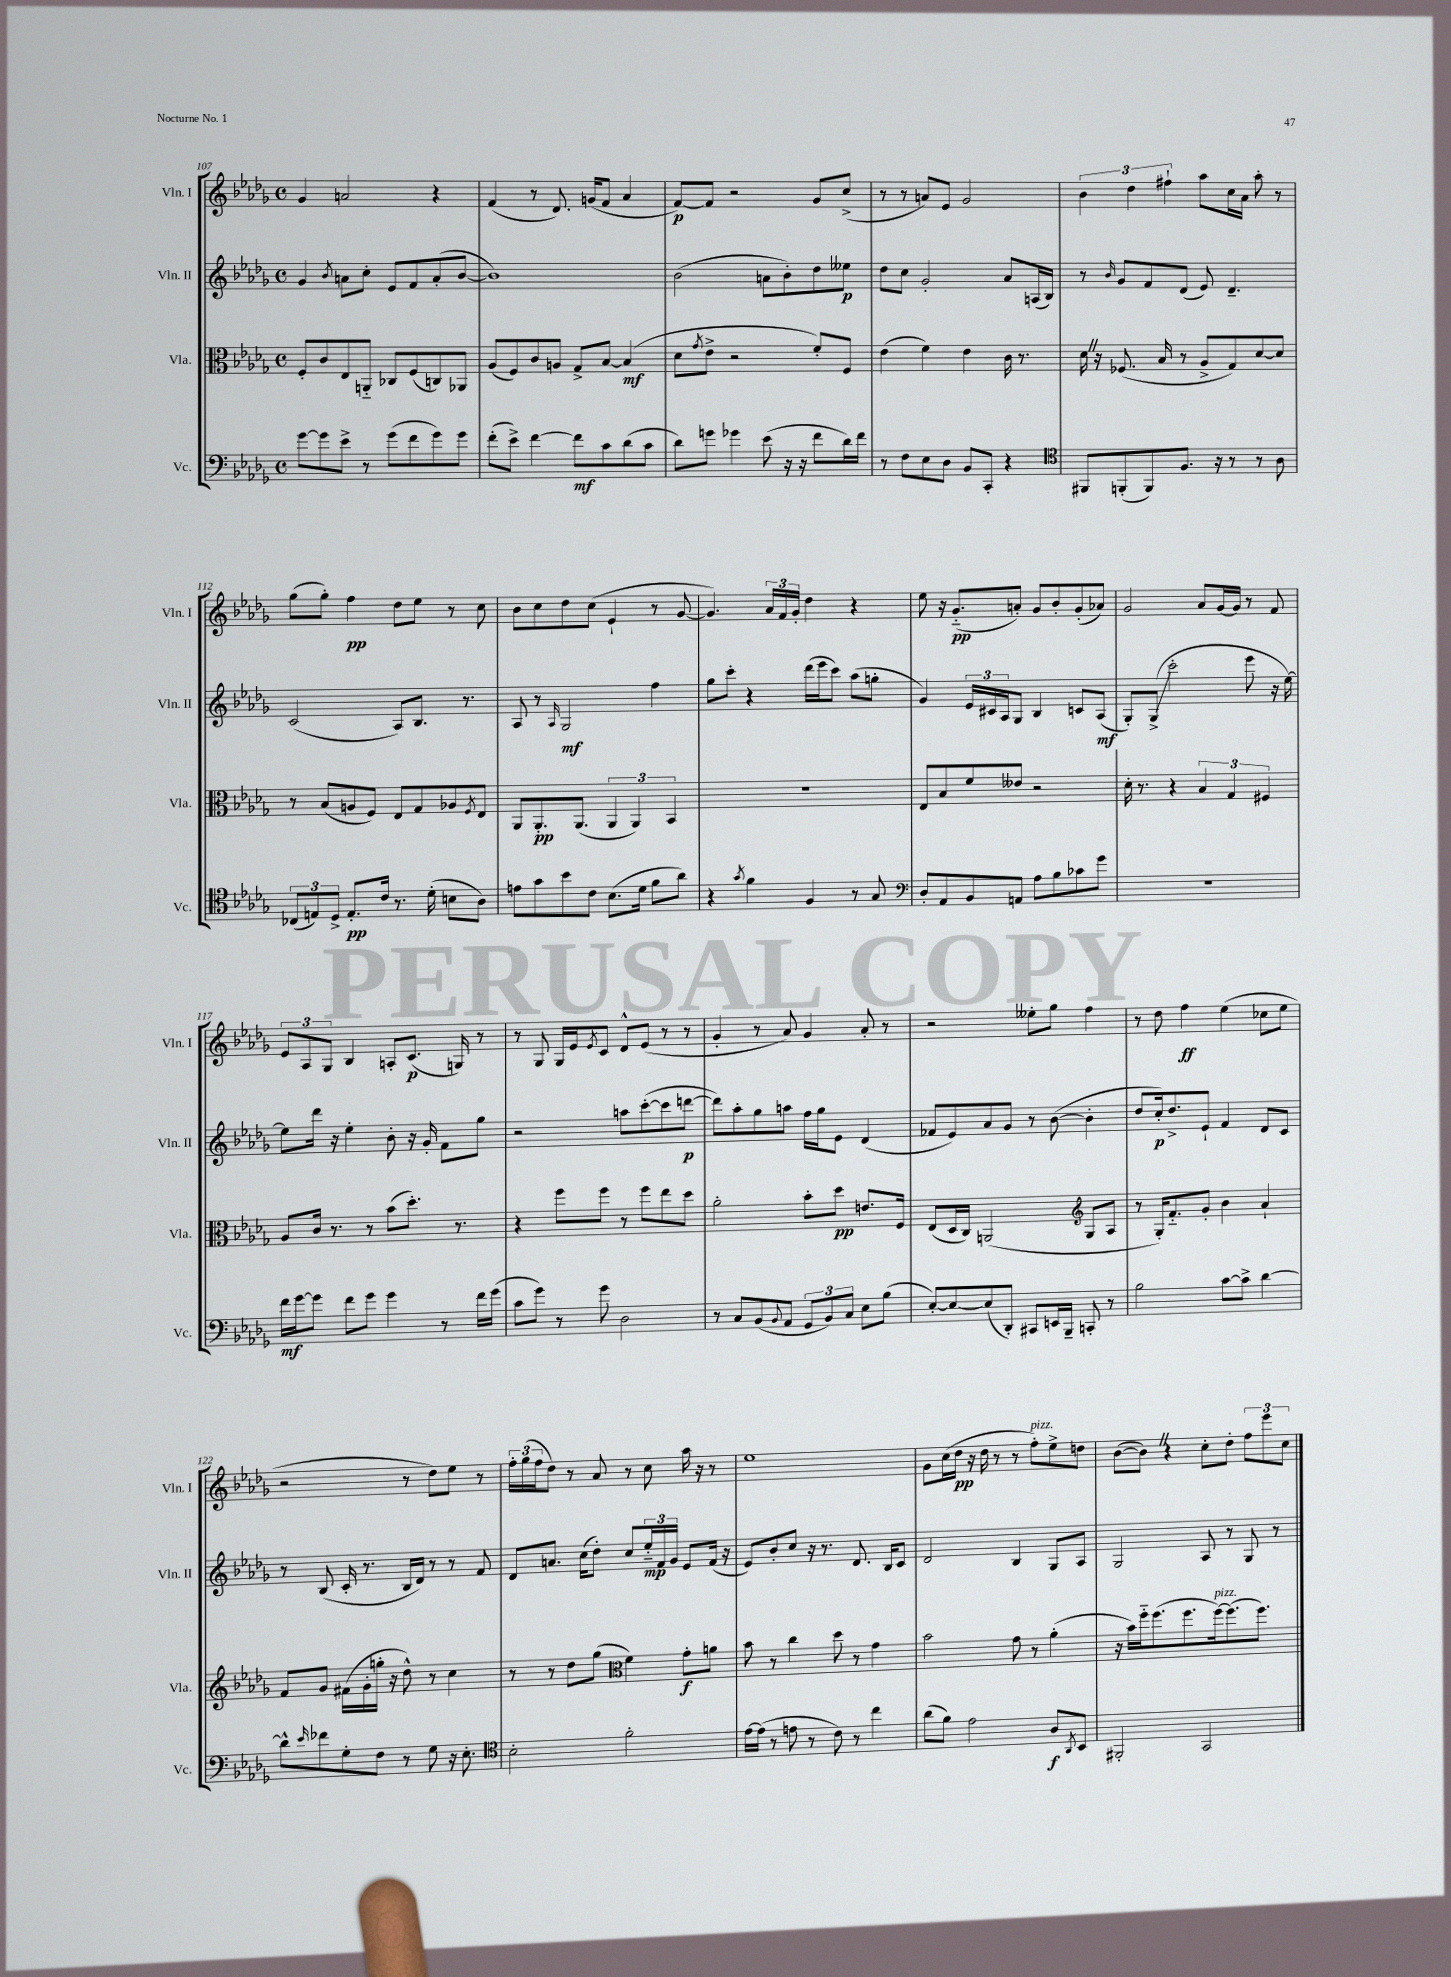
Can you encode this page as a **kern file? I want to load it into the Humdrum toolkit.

**kern	**kern	**kern	**kern
*staff4	*staff3	*staff2	*staff1
*clefF4	*clefC3	*clefG2	*clefG2
*k[b-e-a-d-g-]	*k[b-e-a-d-g-]	*k[b-e-a-d-g-]	*k[b-e-a-d-g-]
*M4/4	*M4/4	*M4/4	*M4/4
*met(c)	*met(c)	*met(c)	*met(c)
[8g-\L	8F'/L	4g-/	4g-/
8g-\]	8c/	.	.
.	.	8qb-/	.
8e-^\J	8E-/	8a\L	2a/
8r	8AA'~/J	8cc'\J	.
(8g-\L	8C-/L	8e-/L	.
8f\	(8F/	8f/	.
8g-\)	8C/)	(8a'/	4r
8g-\J	8AA-/J	[8b-/J	.
=	=	=	=
(8f'\L	(8A-/L	1b-])	(4f/
8e-^\J)	8F/)	.	.
[4f\	8c/	.	8r
.	8A/J	.	8.d-/)
8f\]L	8G-^/L	.	.
.	.	.	(16g/LK
8c\	[8B-/J	.	8f/J
(8d-\	(4B-/]	.	4a-/
8c\J	.	.	.
=	=	=	=
8d-\L)	8d-\L	(2b-\	[8f/L)
.	8qg-/	.	.
8g\J	8e-^\J	.	8f/]J
4g-\	2r	.	2r
(8e-\	.	8a\L	.
16r	.	8b-'\)	.
16r	.	.	.
8f\L	8f'/L)	8dd-\	8g-/L
16d-\L)	8F/J	8ee--\J	(8cc^/J
16f\JJ	.	.	.
=	=	=	=
8r	(4e-\	8dd-\L	8r
8F\L	.	8cc\J	8r
8E-\	4f\)	2g-'/	8a/L)
8D-\J	.	.	8e-/J
8BB-/L	4e-\	.	2g-/
8CC'/J	.	.	.
4r	16c\	8a-/L	.
.	8.r	.	.
.	.	(16A/L	.
.	.	16B-/JJ)	.
=	=	=	=
*clefC4	*	*	*
8FF#/L	16d-\	8r	6b-\
.	16r	.	.
.	.	16qqb-/	.
(8FF'/	(8.F-/	8g-/L	.
.	.	.	6dd-\
8FF/)	.	8f/	.
.	16B-/	.	.
.	.	.	6ff#`\
8.F/J	8r	(8d-/J	.
.	8A-^/L	8e-/)	8aa-\L
16r	.	.	.
8r	8G-/)	4.d-~/	16cc\L
.	.	.	16a-\JJ
8r	[8d-/	.	8aa-'\
8A-\	8d-/]J	.	8r
=	=	=	=
(12C-/L	8r	(2c/	(8gg-\L
12E/)	.	.	.
.	(8B-/L	.	8gg-'\J)
12D-^/J	.	.	.
8.E'/L	8A/	.	4ff\
.	8F/J)	.	.
16c/Jk	.	.	.
8.r	8E-/L	8A-/L)	8dd-\L
.	8G-/	8.B-/J	8ee-\J
(16d-'\	.	.	.
8B\L	8A-/	.	8r
.	.	8.r	.
.	8qF/	.	.
8A-\J)	8E-/J	.	8cc\
=	=	=	=
8e\L	8AA-/L	8A-/	8b-\L
8g-\	8.AA-'/	8r	8cc\
.	.	16qqA-/	.
8b-\	.	2G-/	8dd-\
.	(8.AA-/J	.	.
8c\J	.	.	(8cc\J
(8.B-\L	6AA-/	.	4e-`/
.	6AA-/)	.	.
16d-\Jk	.	.	.
8f\L	.	4ff\	8r
.	6BB-/	.	.
8a-\J)	.	.	[8g-/
=	=	=	=
4r	1r	8gg-\L	4.g-/])
.	.	8ccc'\J	.
8qg-/	.	.	.
4f\	.	4r	.
.	.	.	24a-/LL
.	.	.	24f/
.	.	.	24g-'/JJ
4F/	.	(16ddd-\LL	4dd-\
.	.	16eee-\J	.
.	.	8ccc\J)	.
8r	.	(8aa-\L	4r
8G-/	.	8gg'\J	.
=	=	=	=
*clefF4	*	*	*
8D-'/L	8E-/L	4g-/)	8ee-\
8AA-/	8B-/	.	16r
.	.	.	(8.g-'~/L
8BB-/	8f/	24e-/LL	.
.	.	24c#/	.
.	.	24A-/J	.
8AA/J	8e--/J	8G-/J	8a'/J)
8A-\L	2r	4B-/	8g-/L
8B-\	.	.	8b-'/
8c-\	.	8c/L	(8g-'/
8g-\J	.	(8A-/J	8a-/J)
=	=	=	=
1r	16d-'\	8G-'/L)	2g-/
.	8.r	.	.
.	.	(8G-^/J	.
.	4r	2ccc'\	.
.	6B-/	.	8a-/L
.	.	.	[16g-/L
.	6G-/	.	.
.	.	.	16g-/]JJ
.	.	8eee-\	8r
.	6F#/	.	.
.	.	16r	8f/
.	.	[16ee-\)	.
=	=	=	=
16f\LL	8A-/L	8ee-\]L	12e-/L
[16g-\J	.	.	.
.	.	.	12A-/
8g-\]J	16c/Jk	16ddd-\Jk	.
.	.	.	12G-/J
.	8.r	16r	.
8f\L	.	4ee-'\	4B-/
8g-\J	8r	.	.
4g-\	(8b-\L	8b-'\	8A'/L
.	8.dd-'\J)	16r	(8.c/J
.	.	16g-'/	.
8r	.	8f\L	.
.	8.r	.	16G/)
16f\LL	.	8gg-\J	8r
(16g-\JJ	.	.	.
=	=	=	=
8c\L	4r	2r	8r
8g-\J)	.	.	8G-/
8r	8ff\L	.	16G-/LL
.	.	.	16e-/J
.	.	.	8qe-/
8g-\	8ff\J	.	8c/J
2D-\	8r	8aa\L	8d-^^/L
.	8ff\L	([8ccc'\	(8e-/J
.	8ee-\	8ccc\]	8r
.	8dd-\J	[8ddd\J	8r
=	=	=	=
8r	2a-'\	8ddd\]L)	4g-'/
8C/L	.	8aa-'\	.
(8BB-/	.	8gg-\	8r
8qqBB-/	.	.	.
8AA-/J	.	8aa\J	8a-/)
12GG-/L	8b-'\L	16ff\LL	4g-/
.	.	16gg-\J	.
12BB-/)	.	.	.
.	8dd-\J	8e-\J	.
12C/J	.	.	.
8E-\L	8.e/L	(4d-/	8a-'/
(8B-\J	.	.	8r
.	16F/Jk	.	.
=	=	=	=
[8E-'/L)	(8E-/L	8f-/L	2r
8E-/_	16D-/L	8e-/)	.
.	16C/JJ)	.	.
(8E-/]	(2AA/	8a-/	.
8DD-'/J)	.	8g-/J	.
8CC#/L	.	8r	8ee--'\L
16EE/L	.	([8b-\	8gg-\J
16BBB-~/JJ	.	.	.
*	*clefG2	*	*
8CC'/	8G-/L	4b-'\]	4ff\
8r	8A-/J	.	.
=	=	=	=
2B-\	8r	8dd-/L	8r
.	16G-'/LK)	16cc'/k)	8dd-\
.	8.f'~/	8.dd-^/	.
.	.	.	4ff\
.	8g-'/J	8e-`/J	.
[8c\L	4b-\	4f/	(4ee-\
8c^\]J	.	.	.
[4d-\	4a-`/	8d-/L	8cc-\L
.	.	8c/J	8ee-\J
=	=	=	=
8d-^^\]L	8f/L	8r	2r
16qqe-/	.	.	.
8f-\	8g-/J	(8B-/	.
8G-'\	(16f#\LL	16c'/	.
.	16g-'\	8.r	.
8F\J	16gg'\JJ	.	.
.	16r	.	.
8r	8dd-^^\)	16B-/LL	8r
.	.	16d-/JJ)	.
8G-\	8r	8r	8dd-\L)
16r	4cc\	8r	8ee-\J
8.E-'\	.	.	.
.	.	8f/	8r
=	=	=	=
*clefC4	*	*	*
2B-'\	8r	8d-/L	24ff'\LL
.	.	.	(24gg-\
.	.	.	24ff\J
.	8r	8.a/J	8dd-\J)
.	8dd-\L	.	8r
.	.	(16cc\LK	.
.	(8gg-\J	8dd-'\J)	8a-/
*	*clefC3	*	*
2f'\	4f\)	8cc/L	8r
.	.	24ee-'~/L	8cc\
.	.	24f/	.
.	.	24g-/JJ	.
.	8g-'\L	8e-/L	16aa-\
.	.	.	16r
.	8a\J	(16f/Jk	8r
.	.	16r	.
=	=	=	=
[16e-\LL	8b-\	8e-/L)	1ee-
(16e-\]JJ	.	.	.
8r	8r	8b-'/	.
8e\	4cc\	8cc/J	.
8r	.	16r	.
.	.	8.r	.
8c\)	8dd-\	.	.
8r	8r	8.d-/	.
4cc\	4g-\	.	.
.	.	16B-/LK	.
.	.	8c/J	.
=	=	=	=
(8a-\L	2b-\	2d-/	8g-\L
8f\J)	.	.	(16cc\L
.	.	.	16dd-\JJ
2e-\	.	.	16r
.	.	.	16dd-\
.	.	.	8r
.	8g-\	4B-/	8r
.	8r	.	8ff'\L)
8A-/L	(4a-'\	8G-/L	8ee-^\
8qAA-/	.	.	.
8BB-/J	.	8A-/J	8dd\J
=	=	=	=
2FF#'/	16r	2G-/	([8b-\L
.	16b-\LL)	.	.
.	16ff'~\J	.	8b-\]J)
.	(8.ff\	.	.
.	.	.	4r
.	8.ff\	.	.
2GG-/	.	8A-/	8cc'\L
.	[16ff\k)	.	.
.	(8.ff\]	8r	8dd-'\J
.	.	8G-/	12ff\L
.	8.ff\J)	.	.
.	.	.	12eee-\
.	.	8r	.
.	.	.	12cc\J
==	==	==	==
*-	*-	*-	*-
